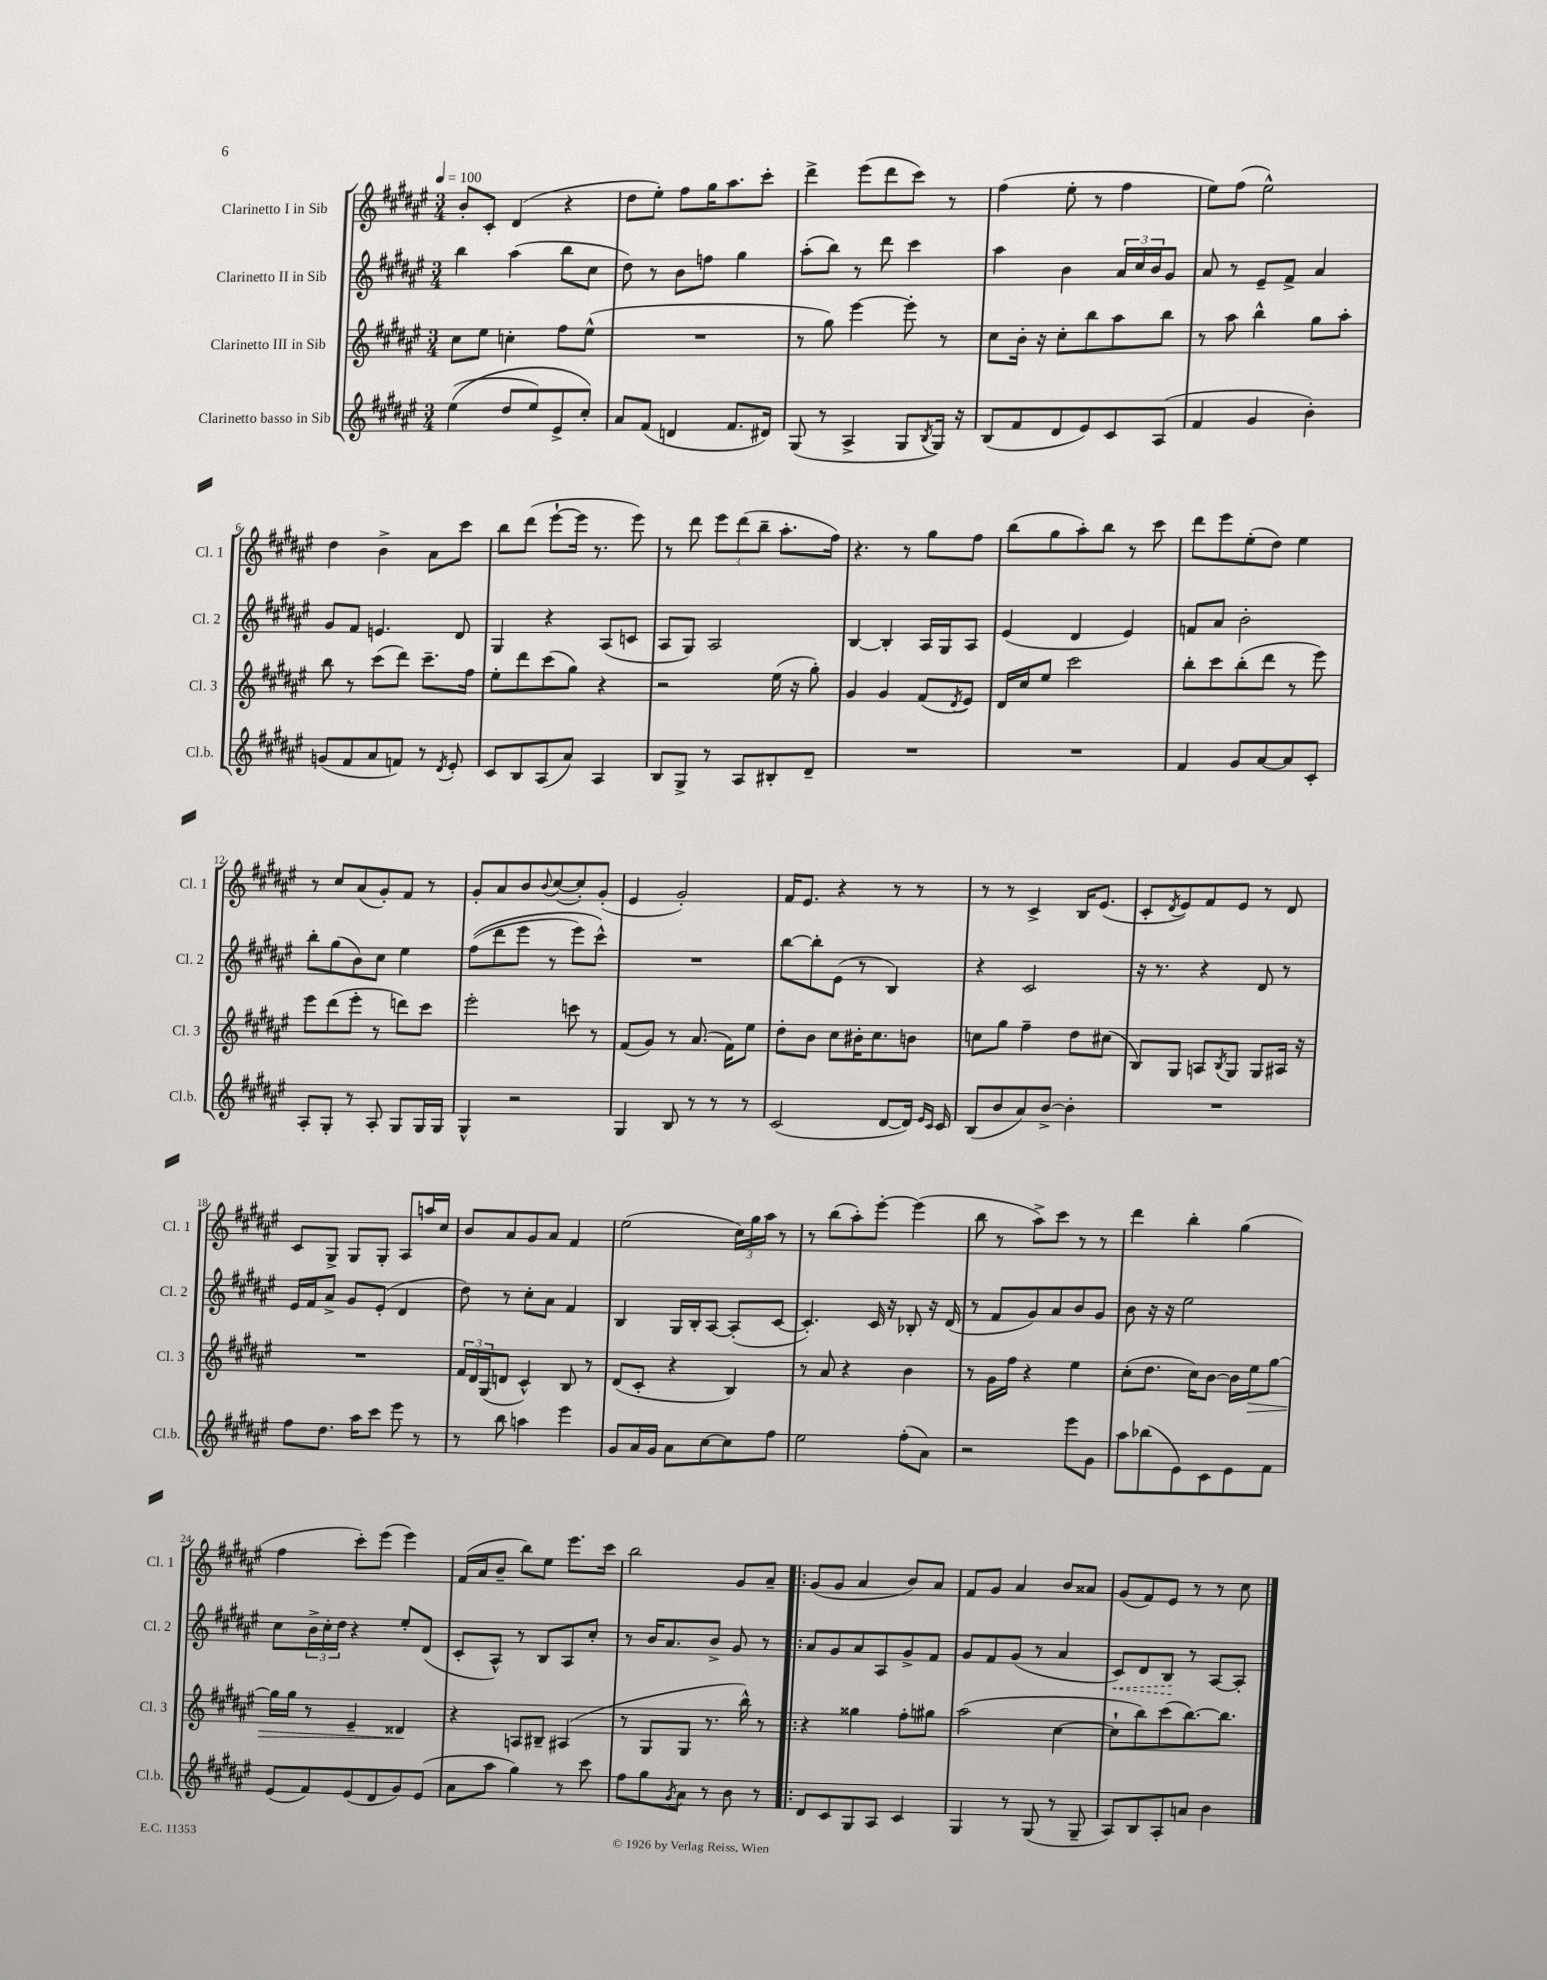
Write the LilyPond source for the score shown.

<<
\new StaffGroup <<
\new Staff = "s0" \with { instrumentName = "Clarinetto I in Sib" shortInstrumentName = "Cl. 1" } {
    \clef treble \key fis \major \numericTimeSignature \time 3/4 \tempo 4 = 100
    b'8-. cis'8-. dis'4( r4 |
    dis''8 eis''8-.) fis''8 gis''16 ais''8. cis'''8-. |
    dis'''4-> eis'''8( dis'''8 cis'''8) r8 |
    fis''4( eis''8-. r8 fis''4 |
    eis''8) fis''8( eis''2-^) |
    dis''4 b'4-> ais'8 cis'''8 |
    b''8 dis'''8( eis'''8~-! eis'''16 r8. eis'''8) |
    r8 dis'''8 \tuplet 3/2 { eis'''8 dis'''8( b''8-- } ais''8.-. fis''16) |
    r4. r8 gis''8 fis''8 |
    b''8( gis''8 ais''8-.) b''8 r8 cis'''8 |
    dis'''8 eis'''8 eis''8-.( dis''8) eis''4 |
    r8 cis''8 ais'8( gis'8-.) fis'8 r8 |
    gis'8-. ais'8 b'8 \appoggiatura { b'8 } cis''8~( cis''8-.) gis'8-.( |
    eis'4 gis'2-.) |
    fis'16 eis'8. r4 r8 r8 |
    r8 r8 cis'4-> b16 eis'8.( |
    cis'8-. \acciaccatura { dis'8 } eis'8) fis'8 eis'8 r8 dis'8 |
    cis'8 gis8-> gis8 gis8-. ais8 a''16 cis''16 |
    b'8 ais'8 gis'8 ais'8 fis'4 |
    eis''2( \tuplet 3/2 { cis''16) gis''16 ais''16 } r8 |
    r8 b''8( ais''8-.) eis'''8~-. eis'''4( |
    b''8 r8 ais''8->) cis'''8 r8 r8 |
    dis'''4 b''4-. gis''4( |
    fis''4 cis'''8-.) eis'''8( eis'''4) |
    fis'16( ais'16 b'8-- b''8) eis''8 eis'''8. cis'''16 |
    b''2 gis'8 ais'8-- |
    \bar ".|:" gis'8( gis'8 ais'4 b'8) ais'8 |
    fis'8 gis'8 ais'4 b'8 aisis'8 |
    gis'8( fis'8) eis'8 r8 r8 cis''8 \bar "|." |
}
\new Staff = "s1" \with { instrumentName = "Clarinetto II in Sib" shortInstrumentName = "Cl. 2" } {
    \clef treble \key fis \major \numericTimeSignature \time 3/4
    b''4 ais''4( b''8 cis''8 |
    dis''8) r8 b'8 f''8 gis''4 |
    ais''8-.( b''8) r8 dis'''8 cis'''4 |
    ais''4 b'4 \tuplet 3/2 { ais'16 cis''16 b'16 } gis'8 |
    ais'8 r8 eis'8-- fis'8-> ais'4 |
    gis'8 fis'8 e'4. dis'8 |
    gis4 r4 ais8( c'8 |
    ais8 gis8) ais2 |
    b4~ b4-. ais16 gis16 ais8 |
    eis'4( dis'4 eis'4) |
    f'8 ais'8 b'2-. |
    b''8-. gis''8( b'8) cis''8 eis''4 |
    fis''8(\( dis'''8 eis'''8 r8 eis'''8) cis'''8-^\) |
    R2. |
    b''8~ b''8-. eis'8( r8 b4) |
    r4 cis'2 |
    r16 r8. r4 dis'8 r8 |
    eis'16 fis'16 ais'8-> gis'8 eis'8-.( dis'4 |
    dis''8) r8 cis''8-. ais'8 fis'4 |
    b4 gis16 b16-. ais8~ ais8-.( cis'8~ |
    cis'4.-.) cis'16 r16 bes8-. r16 dis'16( |
    r8 fis'8 gis'8) ais'8 b'8 gis'8 |
    b'8 r16 r16 eis''2 |
    cis''8 \tuplet 3/2 { b'16-> cis''16-. dis''16 } r4 eis''8-. dis'8( |
    cis'8-. ais8-^) r8 b8 ais8 cis''8-. |
    r8 b'16 ais'8. b'8-> gis'8 r8 |
    \bar ".|:" ais'8 gis'8 ais'8 ais8 gis'8-> fis'8 |
    gis'8 fis'8 gis'8( r8 ais'4 |
    \once \override Hairpin.style = #'dashed-line cis'8\<) dis'8 b8\! r8 ais8~ ais8-. \bar "|." |
}
\new Staff = "s2" \with { instrumentName = "Clarinetto III in Sib" shortInstrumentName = "Cl. 3" } {
    \clef treble \key fis \major \numericTimeSignature \time 3/4
    cis''8 eis''8 c''4-. fis''8 eis''8-^( |
    R2. |
    r8 gis''8) eis'''4~ eis'''8-. r8 |
    cis''8 b'16-. r16 cis''8-. b''8 ais''8 b''8 |
    r8 ais''8 b''4-^ gis''8 ais''8-. |
    b''8 r8 cis'''8( dis'''8) cis'''8.-- fis''16 |
    eis''8-. dis'''8 cis'''8( gis''8) r4 |
    r2 eis''16( r16 gis''8-.) |
    gis'4 gis'4 fis'8( \acciaccatura { dis'8 } eis'8) |
    dis'16 cis''16 eis''8 cis'''2 |
    b''8-. cis'''8 b''8-.( dis'''8 r8 eis'''8) |
    eis'''8 dis'''8( eis'''8-. r8 d'''8) cis'''8 |
    eis'''2-. c'''8 r8 |
    fis'8( gis'8) r8 ais'8.( fis'16) eis''8 |
    dis''8-. b'8 cis''8 bis'16-. cis''8. b'8 |
    c''8 gis''8 fis''4-- dis''8 cis''8( |
    b8) gis8 a8 \acciaccatura { b8 } gis8 gis8 ais16 r16 |
    R2. |
    \tuplet 3/2 { fis'16 dis'16 gis16( } d'8 cis'4-^) b8 r8 |
    dis'8( cis'8-. r4 b4) |
    r8 ais'8 r4 b'4 |
    r8 gis'16 fis''16 r4 eis''4 |
    cis''8-.( dis''8. cis''16) b'8~ b'16 eis''16\> gis''8~ |
    gis''16 gis''16 r8 eis'4-- disis'4\! |
    r4 a8 bis8-- ais4( |
    r8 gis8 gis8 r8. b''16-^) r8 |
    \bar ".|:" r4 gisis''4 fis''8-. gis''8 |
    ais''2( cis''4~ |
    cis''8-! b''8) cis'''8( b''8.~) b''8. \bar "|." |
}
\new Staff = "s3" \with { instrumentName = "Clarinetto basso in Sib" shortInstrumentName = "Cl.b." } {
    \clef treble \key fis \major \numericTimeSignature \time 3/4
    eis''4(\( dis''8 eis''8) eis'8-> cis''8-.\) |
    ais'8 fis'8( d'4 fis'8. dis'16) |
    gis8( r8 ais4-> gis8 \acciaccatura { b8 } gis16) r16 |
    b8( fis'8 dis'8 eis'8) cis'8 ais8( |
    fis'4 gis'4 b'4-.) |
    g'8( fis'8 ais'8 f'8) r8 \acciaccatura { dis'8 } eis'8-. |
    cis'8 b8 ais8( ais'8) ais4 |
    b8 gis8-> r8 ais8 bis8-. dis'8-- |
    R2. |
    R2. |
    fis'4 gis'8 ais'8~ ais'8 cis'8-. |
    ais8-. gis8-. r8 ais8-. gis8 gis16 gis16 |
    gis4-^ r2 |
    gis4 b8 r8 r8 r8 |
    cis'2( dis'8~ dis'16) \grace { eis'16 cis'16 } cis'16 |
    b8( b'8 ais'8) b'8~-> b'4-. |
    R2. |
    fis''8 dis''8. ais''16 cis'''8 eis'''8 r8 |
    r8 b''8 a''4 eis'''4 |
    gis'8 ais'16 gis'16 ais'8 cis''8~ cis''8 fis''8 |
    eis''2 fis''8-.( ais'8) |
    r2 eis'''8 gis'8 |
    ais''8 bes''8( eis'8) cis'8 eis'8 fis'8 |
    eis'8( fis'8) eis'8( dis'8 gis'8) eis'8( |
    ais'8 ais''8 gis''4) r8 cis'''8 |
    fis''8 gis''8 \acciaccatura { gis'8 } ais'8 r8 b'8 r8 |
    \bar ".|:" dis'8 cis'8 gis8 ais8 cis'4 |
    gis4 r8 gis8( r8 gis8-- |
    ais8) b8 ais8-. a'8 b'4 \bar "|." |
}
>>
>>
